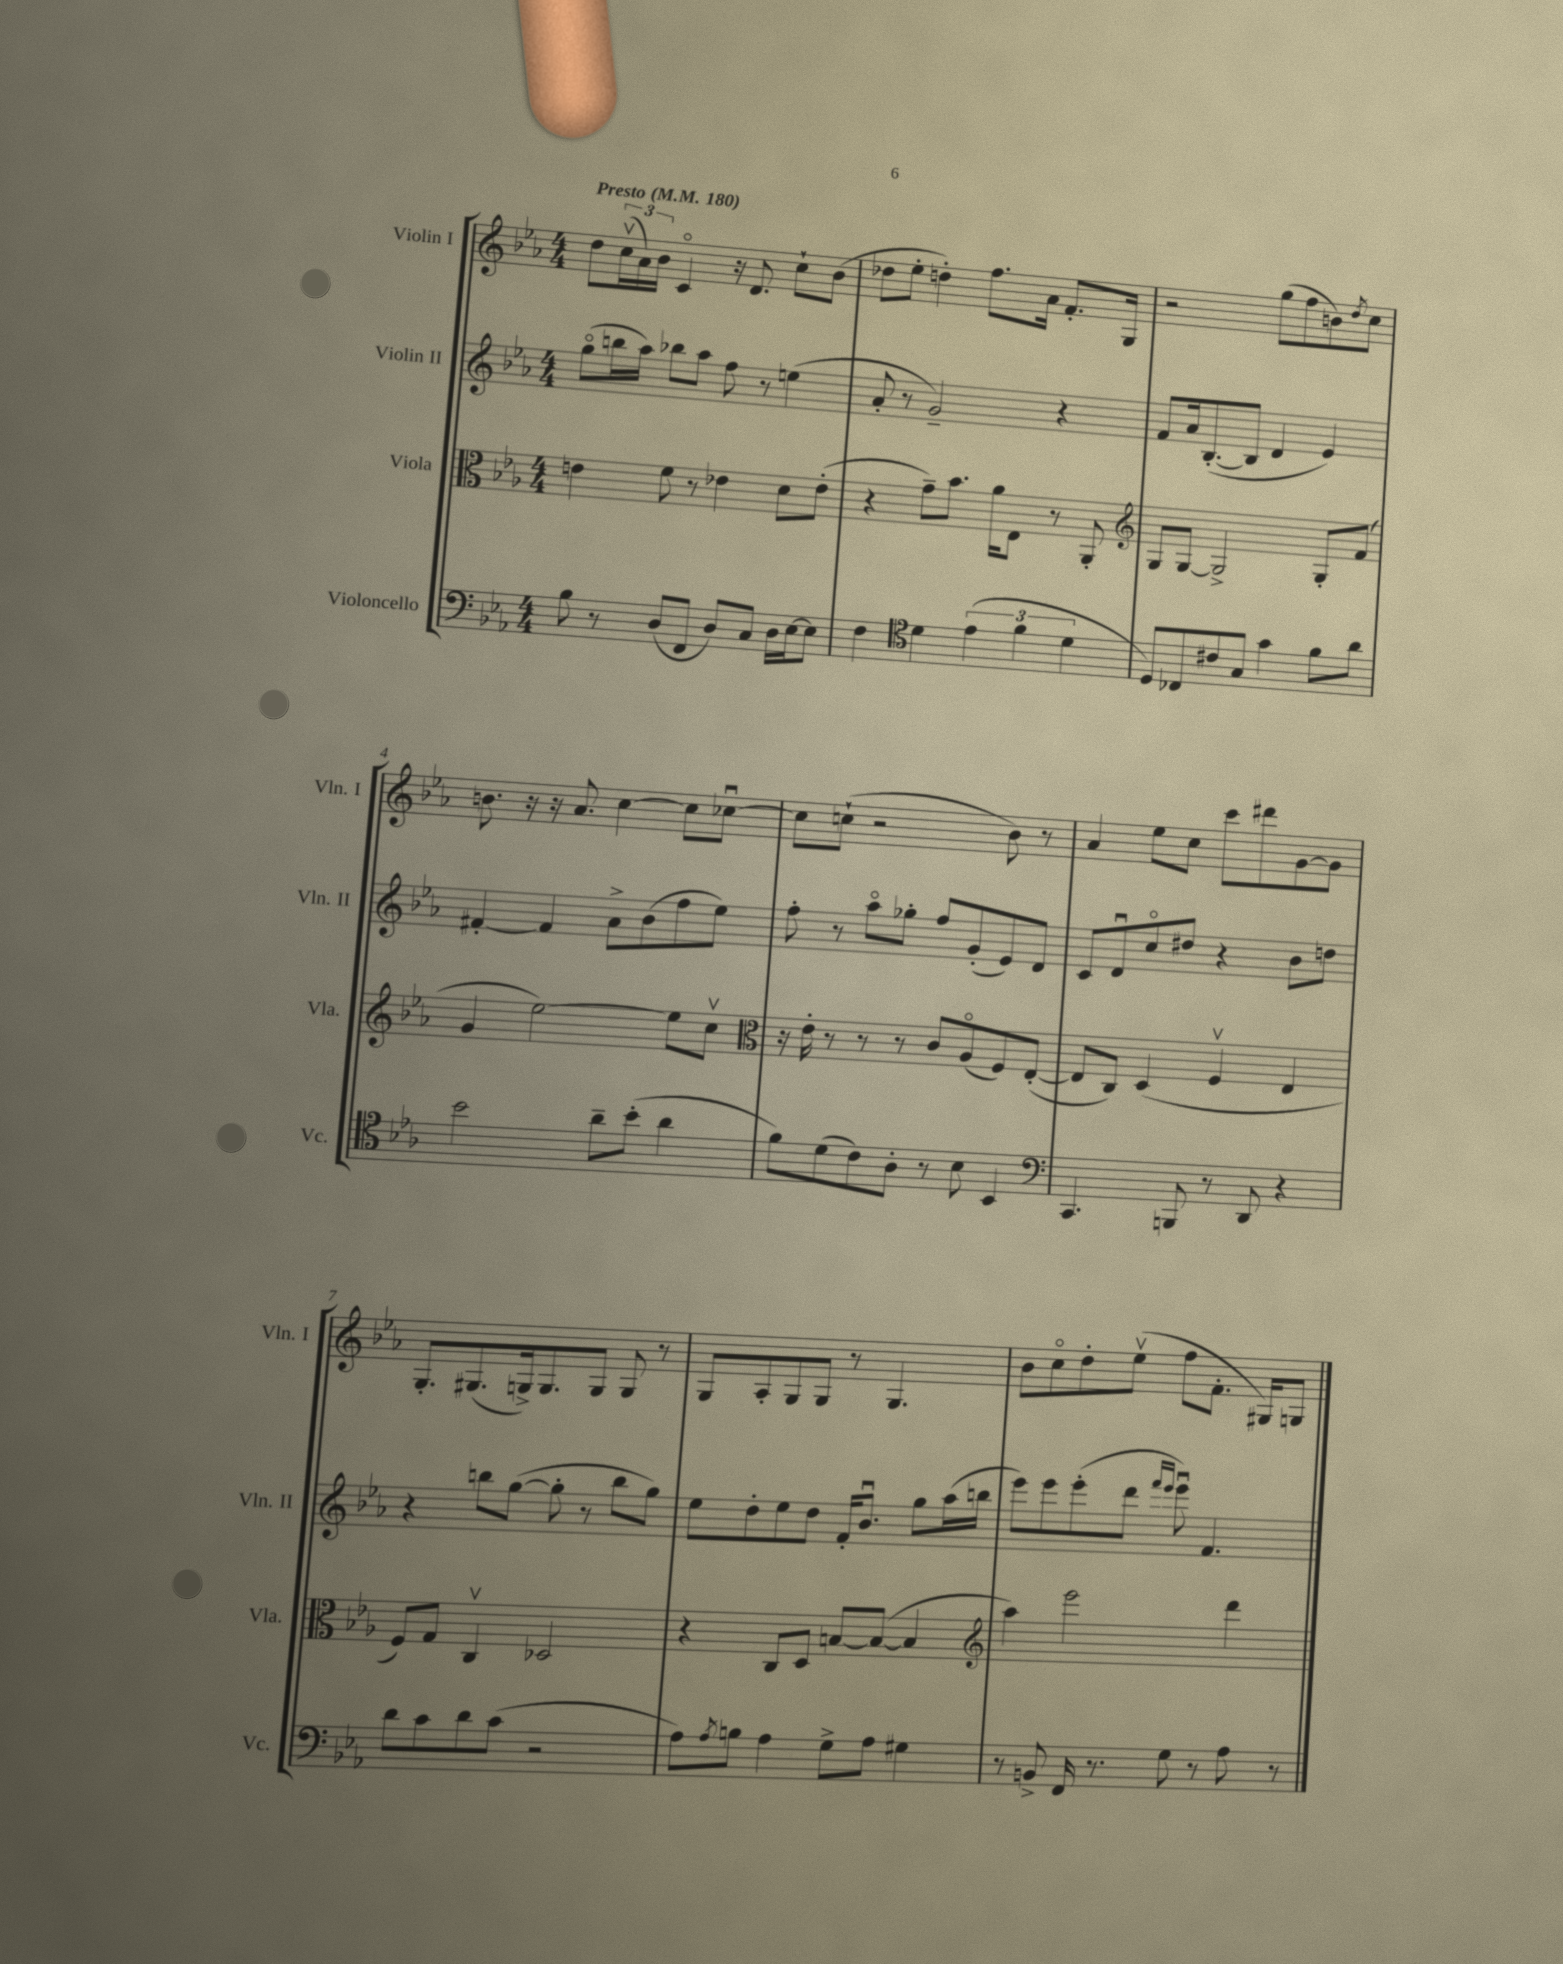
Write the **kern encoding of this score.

**kern	**kern	**kern	**kern
*staff4	*staff3	*staff2	*staff1
*clefF4	*clefC3	*clefG2	*clefG2
*k[b-e-a-]	*k[b-e-a-]	*k[b-e-a-]	*k[b-e-a-]
*M4/4	*M4/4	*M4/4	*M4/4
*MM180	*MM180	*MM180	*MM180
8B-	4e	(8ggo	8dd
8r	.	16bb	(24ccv
.	.	.	24a-)
.	.	16aa-)	.
.	.	.	24b-
(8D	8f	8bb-	4co
8FF	8r	8aa-	.
8D)	4e-	8ff	16r
.	.	.	8.d
8C	.	8r	.
16D	8d	(4ee	8cc`
[16E-	.	.	.
8E-]	(8e-'	.	(8b-
=	=	=	=
4F	4r	8a-'	8dd-
.	.	8r	8ee-'
*clefC4	*	*	*
4d	8g~)	2g~)	4dd')
.	8.b-	.	.
(6e-	.	.	8.ff
.	16a-	.	.
.	8E-	.	.
6f	.	.	.
.	.	.	16a-
.	8r	4r	8.f'
6d	.	.	.
.	8AA-'	.	.
.	.	.	16G
=	=	=	=
*	*clefG2	*	*
8D)	8G	8f	2r
8C-	[8G	16a-	.
.	.	([8.B-'	.
8c#	2G^]	.	.
8G	.	8B-]	.
4g	.	4d	(8gg
.	.	.	8ff
8f	8G'	4e-)	8b)
.	.	.	8qdd
8a-	(8f	.	8cc
=	=	=	=
2b-	4g	[4f#'	8.b
.	.	.	16r
.	[2ee-)	4f#]	16r
.	.	.	8.a-
8a-~	.	8a-^	[4cc
(8b-'	.	(8b-	.
4a-	8ee-]	8ff	8cc]
.	8ccv	8ee-)	[8cc-u
=	=	=	=
*	*clefC3	*	*
8f)	16r	8ff'	8cc-]
.	16e-'	.	.
(8d	8r	8r	(8cc`
8c)	8r	8aa-o	2r
8A-'	8r	8gg-'	.
8r	8c	8ff	.
8B-	(8A-o	(8g'	.
4BB-	8F)	8e-)	8b-)
.	([8E-'	8d	8r
=	=	=	=
*clefF4	*	*	*
4.CC	8E-]	8c	4a-
.	8C)	8du	.
.	(4D	8cco	8ee-
8BBB	.	8dd#	8cc
8r	4Fv	4r	8ccc
8DD	.	.	8ddd#
4r	4E-	8b-	[8g
.	.	8dd	8g]
=	=	=	=
8d	8F)	4r	8.G'
8c	8G	.	.
.	.	.	(8.G#
8d	4Cv	8bb	.
(8c	.	([8gg	16G^)
.	.	.	8.G
2r	2D-	8gg']	.
.	.	8r	8G
.	.	8bb	8G
.	.	8gg)	8r
=	=	=	=
8A-)	4r	8ee-	8G
8qA-	.	.	.
8B	.	8dd'	8A-'
4A-	8C	8ee-	8G
.	8D	8dd	8G
8G^	[8B	16f'	8r
.	.	8.b-u	.
8A-	(8B_	.	4.G
4G#	4B]	8gg	.
.	.	(16aa-	.
.	.	16bb	.
=	=	=	=
*	*clefG2	*	*
8r	4aa-)	8eee-)	8b-
8BB^	.	8eee-	8cco
16FF	2eee-	(8eee-'	8dd'
8.r	.	.	.
.	.	8ddd	(8ee-v
.	.	16qqfff	.
.	.	16qqeee-	.
8G	.	8eee-u)	8ff
8r	.	4.f	8.f'
8A-	4ddd	.	.
.	.	.	16G#)
8r	.	.	8G
==	==	==	==
*-	*-	*-	*-
